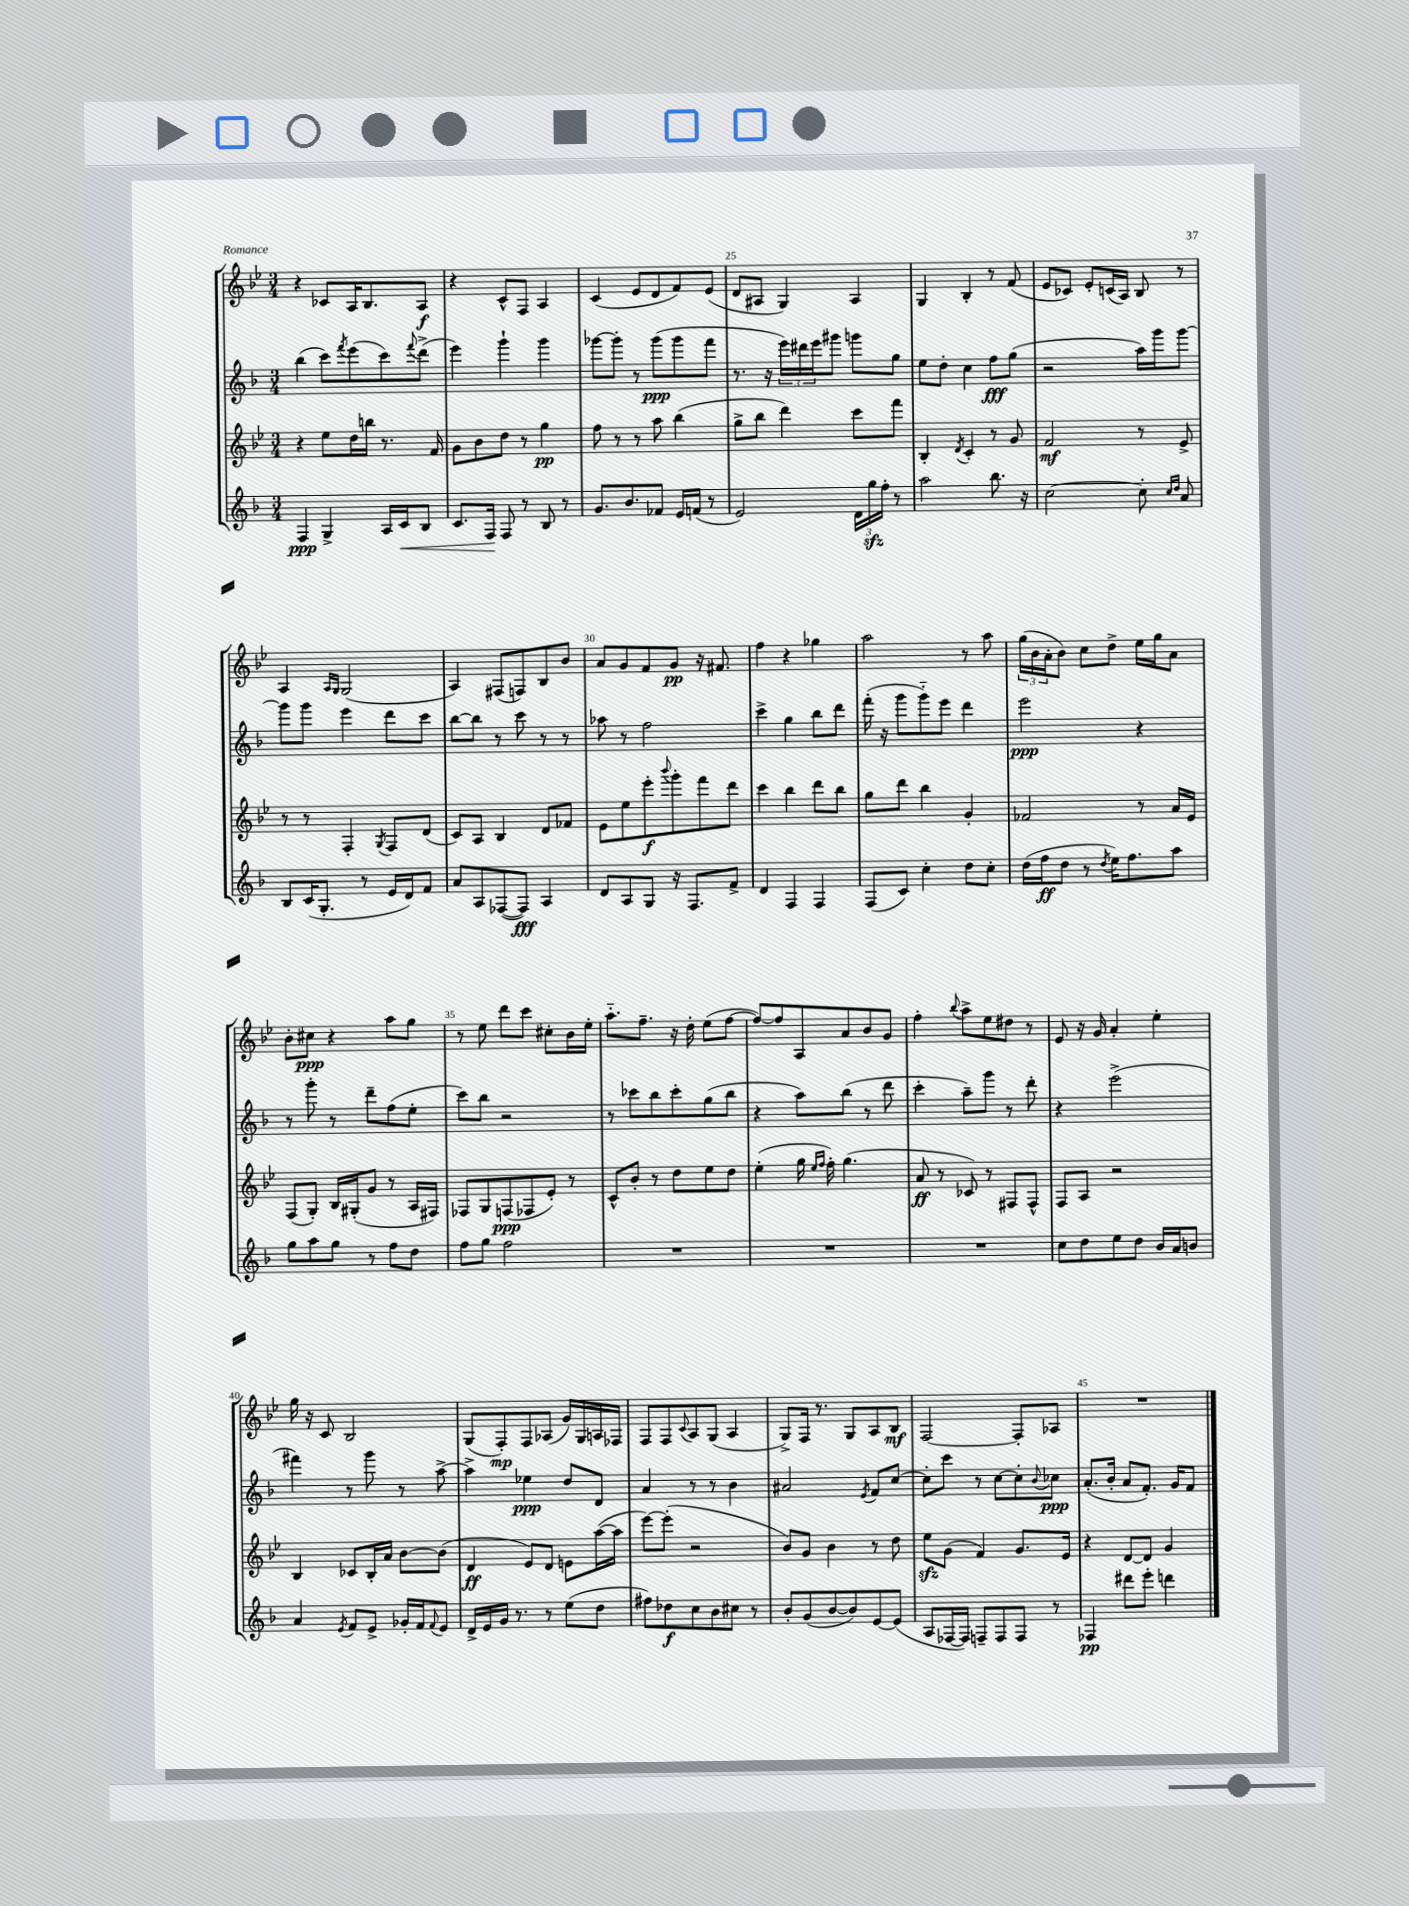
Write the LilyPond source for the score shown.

<<
\new StaffGroup <<
\new Staff = "s0" {
    \clef treble \key bes \major \numericTimeSignature \time 3/4
    r4 ces'8 a16 bes8. a8\f |
    r4 c'8-^ f8 a4 |
    c'4( ees'8 d'8 f'8) ees'8( |
    d'8 ais8 g4) ais4 |
    g4 bes4-. r8 f'8( |
    ees'8 ces'8) ees'8-. c'16( a16) bes8 r8 |
    a4 \grace { a16 g16 } g2( |
    a4) fis8( f8) bes8 bes'8 |
    a'8 g'8 f'8 g'8\pp r16 fis'8. |
    f''4 r4 ges''4 |
    a''2 r8 a''8 |
    \tuplet 3/2 { g''16( bes'16 a'16-. } bes'8) c''8 d''8-> ees''16 g''16 a'8 |
    bes'8-. cis''8\ppp r4 a''8 g''8 |
    r8 ees''8 d'''8 c'''8 cis''8-. bes'16 ees''16-. |
    a''8.-_ f''8.-- r16 d''16-. ees''8( f''8~ |
    f''8~) f''8 a8 a'8 bes'8 g'8 |
    f''4-. \appoggiatura { bes''8 } a''8-> ees''8 dis''8 r8 |
    ees'8 r16 g'16 a'4-. ees''4-. |
    g''16 r16 c'8 bes2 |
    g8( f8-.\mp) f8 aes8( g'16) g16 a16 fes16 |
    f8 f8 \appoggiatura { c'8 } a8 g8( a4 |
    g8->) f16 r8. g8 a8 bes8\mf |
    f2~ f8-. aes8 |
    R2. \bar "|." |
}
\new Staff = "s1" {
    \clef treble \key f \major \numericTimeSignature \time 3/4
    bes''4( c'''8) \acciaccatura { f'''8 } e'''8( c'''8) \appoggiatura { f'''8 } d'''8->( |
    e'''4) g'''4-! g'''4 |
    ges'''8~ ges'''8-. r8 ges'''8\ppp( ges'''8 f'''8 |
    r8. r16 \tuplet 3/2 { e'''16) dis'''16 e'''16 } gis'''8 g'''8 g''8 |
    e''8 d''8-. c''4 f''8\fff g''8( |
    r2 a''16) g'''16 g'''8~ |
    g'''8 g'''8 e'''4 d'''8 c'''8 |
    bes''8~ bes''8 r8 c'''8 r8 r8 |
    aes''8 r8 f''2 |
    c'''4-> g''4 bes''8 d'''8 |
    f'''16-.( r16 g'''8 g'''8-_) e'''8 d'''4 |
    e'''2\ppp r4 |
    r8 g'''8-. r8 d'''8-- f''8( e''8-. |
    c'''8) bes''8 r2 |
    r8 ces'''8 bes''8 ces'''8-. g''8( bes''8 |
    r4 a''8) bes''8( r8 d'''8 |
    c'''4-. a''8--) g'''8 r8 d'''8-. |
    r4 e'''2->( |
    fis'''4) r8 g'''8 r8 a''8~-> |
    a''4-> ees''4\ppp d''8 d'8 |
    a'4 r8 r8 bes'4 |
    ais'2 \acciaccatura { e'8 } f'8 c''8~ |
    c''8-. c'''8 r8 c''8~ c''8-. \appoggiatura { bes'8 } ces''8\ppp |
    a'8.-.( bes'16-. a'8 f'8.-.) g'16 f'8 \bar "|." |
}
\new Staff = "s2" {
    \clef treble \key bes \major \numericTimeSignature \time 3/4
    r4 ees''8 d''16 b''16 r8. f'16 |
    g'8 bes'8 d''8 r8 g''4\pp |
    f''8 r8 r8 a''8 bes''4( |
    g''8-> bes''8 d'''4) c'''8 f'''8 |
    bes4-. \acciaccatura { d'8 } c'4-. r8 g'8 |
    f'2\mf r8 ees'8-> |
    r8 r8 f4-. \acciaccatura { g8 } f8 d'8( |
    c'8) a8 bes4 d'8 fes'8 |
    ees'8 ees''8 ees'''8-.\f \appoggiatura { bes'''8 } g'''8-. f'''8 d'''8 |
    c'''4 bes''4 d'''8 bes''8 |
    g''8 d'''8 bes''4 g'4-. |
    fes'2 r8 a'16 ees'16 |
    f8( g8-.) bes16 gis16-.( g'8 r8 a16 fis16) |
    fes8 g8 f8\ppp( fes8 ees'8-.) r8 |
    c'8-^ bes'8-. r8 d''8 ees''8 d''8 |
    ees''4-.( g''16 \grace { ees''16 f''16 } f''16-.) g''4.( |
    a'8\ff r8 ces'8) r8 fis8 fis8-^ |
    f8 a8 r2 |
    bes4 ces'8 bes16-. a'16 bes'8~ bes'8( |
    d'4\ff ees'8) d'8 e'8 a''16~( a''16 |
    ees'''8~) ees'''8-.( r2 |
    bes'8) g'8 bes'4 r8 d''8 |
    ees''8\sfz g'8( f'4) g'8. ees'16 |
    r4 d'8~ d'8 g'4 \bar "|." |
}
\new Staff = "s3" {
    \clef treble \key f \major \numericTimeSignature \time 3/4
    f4\ppp g4-> a16 c'16\< bes8 |
    c'8. f16\! f8 r8 bes8 r8 |
    g'8. bes'8. fes'8 e'16 f'16( r8 |
    e'2) \tuplet 3/2 { d'16 g''16\sfz f''16-. } r8 |
    a''2 bes''8. r16 |
    c''2~ c''8-. \grace { c''16 d''16 } a'8 |
    bes8 c'16( g8.-. r8 e'16 d'16) f'8 |
    a'8 a8 fes8~( fes8\fff) a4 |
    d'8 a8 g8 r16 f8. f'8-> |
    d'4 f4 f4 |
    f8( c'8) c''4-. d''8 c''8-. |
    d''16( f''16\ff d''8 r8 \acciaccatura { d''8 } e''16) f''8. a''8 |
    g''8 a''8 g''8 r8 f''8 d''8 |
    f''8 g''8 f''2 |
    R2. |
    R2. |
    R2. |
    c''8 d''8 e''8 d''8 bes'16 a'16 b'8 |
    a'4 \acciaccatura { e'8 } f'8 e'8-> ges'16-. f'16 \appoggiatura { f'8 } e'8 |
    d'16-> e'16 g'16 r8. r8 e''8( d''8 |
    fis''8) des''8\f c''8 bes'8 cis''8 r8 |
    bes'8-. g'8( bes'8~ bes'8) e'8~ e'8( |
    a8 fes16~ fes16) f8-- f8 f8 r8 |
    fes4\pp dis'''8 e'''8-. d'''4 \bar "|." |
}
>>
>>
\layout { \context { \Score currentBarNumber = #22 \override BarNumber.break-visibility = ##(#f #t #t) barNumberVisibility = #(every-nth-bar-number-visible 5) } }
